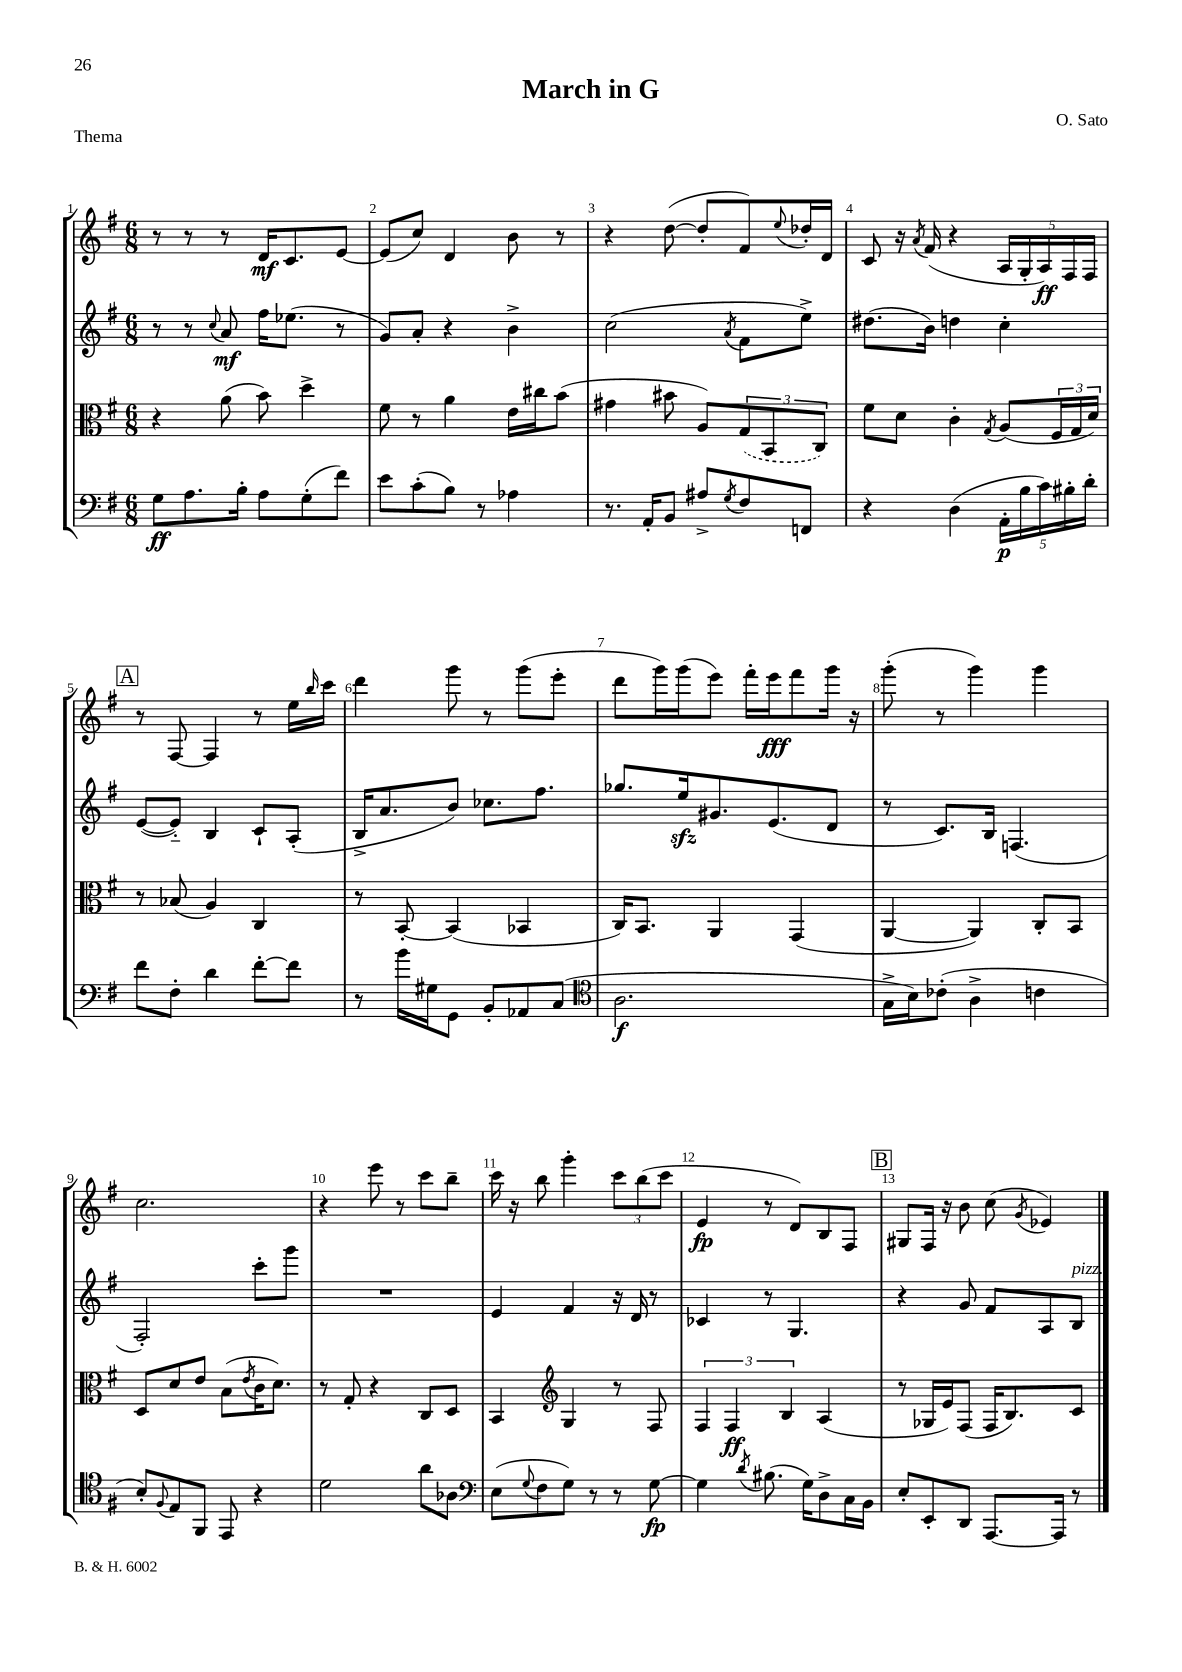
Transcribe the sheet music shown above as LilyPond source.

\header { title = "March in G" composer = "O. Sato" piece = "Thema" }
<<
\new StaffGroup <<
\new Staff = "s0" {
    \clef treble \key g \major \numericTimeSignature \time 6/8
    r8 r8 r8 d'16\mf c'8. e'8~ |
    e'8( c''8) d'4 b'8 r8 |
    r4 d''8~( d''8-. fis'8) \appoggiatura { e''8 } des''16-. d'16 |
    c'8 r16 \acciaccatura { a'8 } fis'16( r4 \tuplet 5/4 { a16 g16-. a16\ff) fis16 fis16 } |
    \mark \markup { \box "A" } r8 fis8~ fis4 r8 e''16 \grace { b''16 } c'''16 |
    d'''4 g'''8 r8 g'''8( e'''8-. |
    d'''8 g'''16) g'''16( e'''8) fis'''16-. e'''16\fff fis'''8 g'''16 r16 |
    g'''8-.( r8 g'''4) g'''4 |
    c''2. |
    r4 e'''8 r8 c'''8 b''8-- |
    c'''16 r16 b''8 g'''4-. \tuplet 3/2 { c'''8 b''8( c'''8 } |
    e'4\fp r8 d'8) b8 fis8 |
    \mark \markup { \box "B" } gis8 fis16 r16 b'8 c''8( \acciaccatura { g'8 } ees'4) \bar "|." |
}
\new Staff = "s1" {
    \clef treble \key g \major \numericTimeSignature \time 6/8
    r8 r8 \appoggiatura { c''8 } a'8\mf fis''16 ees''8.( r8 |
    g'8) a'8-. r4 b'4-> |
    c''2( \acciaccatura { a'8 } fis'8 e''8->) |
    dis''8.( b'16) d''4 c''4-. |
    \mark \markup { \box "A" } e'8~( e'8-_) b4 c'8-! a8-.( |
    b16-> a'8. b'8) ces''8. fis''8. |
    ges''8. e''16\sfz gis'8. e'8.( d'8 |
    r8 c'8.) b16 f4.( |
    fis2-.) c'''8-. g'''8 |
    R2. |
    e'4 fis'4 r16 d'16 r8 |
    ces'4 r8 g4. |
    \mark \markup { \box "B" } r4 g'8 fis'8 a8 b8^\markup { \italic "pizz." } \bar "|." |
}
\new Staff = "s2" {
    \clef alto \key g \major \numericTimeSignature \time 6/8
    r4 a'8( b'8) d''4-> |
    fis'8 r8 a'4 e'16 cis''16 b'8( |
    gis'4 bis'8 a8) \tuplet 3/2 { \once \slurDashed g8( b,8 c8) } |
    fis'8 d'8 c'4-. \acciaccatura { g8 } a8( \tuplet 3/2 { fis16 g16 d'16) } |
    \mark \markup { \box "A" } r8 bes8( a4) c4 |
    r8 b,8~-. b,4( bes,4 |
    c16) b,8. a,4 g,4( |
    a,4~ a,4) c8-. b,8 |
    d8 d'8 e'8 b8( \acciaccatura { e'8 } c'16 d'8.) |
    r8 g8-. r4 c8 d8 |
    b,4 \clef treble g4 r8 fis8 |
    \tuplet 3/2 { fis4 fis4\ff b4 } a4( |
    \mark \markup { \box "B" } r8 ges16 e'16) fis8( fis16 b8.) c'8 \bar "|." |
}
\new Staff = "s3" {
    \clef bass \key g \major \numericTimeSignature \time 6/8
    g8\ff a8. b16-. a8 g8-.( fis'8) |
    e'8 c'8-.( b8) r8 aes4 |
    r8. a,16-. b,8 ais8-> \acciaccatura { g8 } fis8 f,8 |
    r4 d4( \tuplet 5/4 { a,16-.\p b16 c'16) bis16-. d'16-. } |
    \mark \markup { \box "A" } fis'8 fis8-. d'4 fis'8~-. fis'8 |
    r8 b'16 gis16 g,8 b,8-. aes,8 c8( |
    \clef tenor a2.\f |
    g16-> b16) ces'8-.( a4-> c'4 |
    b8-.) \appoggiatura { fis8 } e8 fis,8 e,8 r4 |
    d'2 a'8 aes8 |
    \clef bass e8( \appoggiatura { g8 } fis8 g8) r8 r8 g8~\fp |
    g4 \acciaccatura { d'8 } bis8.( g16) d8-> c16 b,16 |
    \mark \markup { \box "B" } e8-. e,8-. d,8 a,,8.~ a,,16 r8 \bar "|." |
}
>>
>>
\layout { \context { \Score \override BarNumber.break-visibility = ##(#f #t #t) barNumberVisibility = #all-bar-numbers-visible } }
